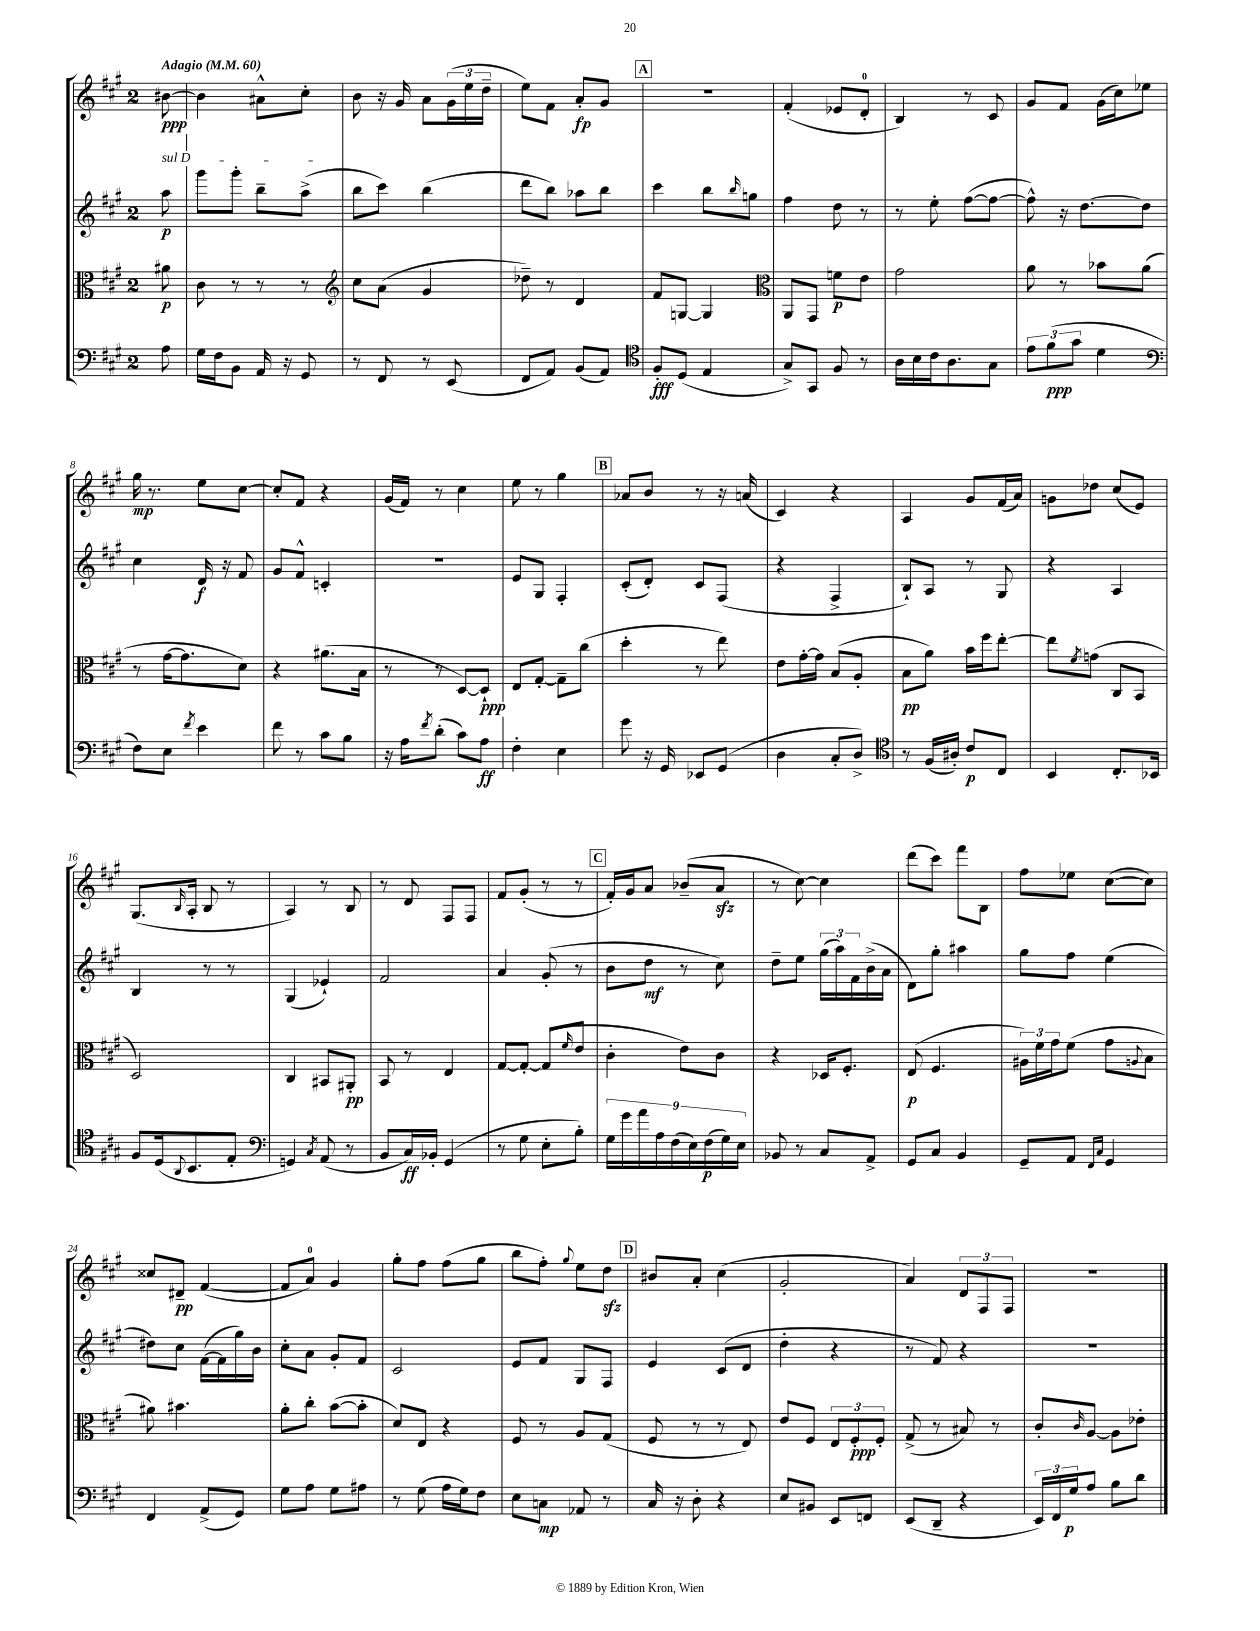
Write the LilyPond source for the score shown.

<<
\new StaffGroup <<
\new Staff = "s0" {
    \clef treble \key a \major \once \override Staff.TimeSignature.style = #'single-digit \time 2/4 \partial 8 \tempo "Adagio" 4 = 60
    bis'8~\ppp |
    bis'4 ais'8-^ cis''8-. |
    b'8 r16 gis'16 a'8 \tuplet 3/2 { gis'16( e''16 d''16-- } |
    e''8) fis'8 a'8-.\fp gis'8 |
    \mark \markup { \box "A" } R2 |
    fis'4-.( ees'8 d'8-0-. |
    b4) r8 cis'8 |
    gis'8 fis'8 gis'16( cis''16) ees''8 |
    gis''16\mp r8. e''8 cis''8~ |
    cis''8-. fis'8 r4 |
    gis'16( fis'16) r8 cis''4 |
    e''8 r8 gis''4 |
    \mark \markup { \box "B" } aes'8 b'8 r8 r16 a'16( |
    cis'4) r4 |
    a4 gis'8 fis'16( a'16) |
    g'8 des''8 cis''8( e'8) |
    gis8.( \grace { b16 } a16-. b8 r8 |
    a4) r8 b8 |
    r8 d'8 fis8 fis8 |
    fis'8 gis'8-.( r8 r8 |
    \mark \markup { \box "C" } fis'16-.) gis'16 a'8 bes'8--( a'8\sfz |
    r8 cis''8~) cis''4 |
    d'''8( cis'''8) fis'''8 b8 |
    fis''8 ees''8 cis''8~( cis''8) |
    cisis''8 dis'8--\pp fis'4~( |
    fis'8 a'8-0) gis'4 |
    gis''8-. fis''8 fis''8( gis''8 |
    b''8 fis''8-.) \appoggiatura { gis''8 } e''8 d''8\sfz |
    \mark \markup { \box "D" } bis'8 a'8-. cis''4( |
    gis'2-. |
    a'4) \tuplet 3/2 { d'8 fis8 fis8 } |
    R2 \bar "|." |
}
\new Staff = "s1" {
    \clef treble \key a \major \once \override Staff.TimeSignature.style = #'single-digit \time 2/4 \partial 8
    \once \override TextSpanner.bound-details.left.text = \markup { \italic "sul D" } a''8\p\startTextSpan |
    gis'''8 gis'''8-. b''8-- a''8->\stopTextSpan( |
    b''8 cis'''8) b''4( |
    d'''8 b''8) aes''8 b''8 |
    \mark \markup { \box "A" } cis'''4 b''8 \grace { b''16 } g''8 |
    fis''4 d''8 r8 |
    r8 e''8-. fis''8~( fis''8~ |
    fis''8-^) r16 d''8.~ d''8 |
    cis''4 d'16\f r16 fis'8 |
    gis'8 fis'8-^ c'4-. |
    R2 |
    e'8 gis8 fis4-. |
    \mark \markup { \box "B" } cis'8-.( d'8-.) cis'8 fis8( |
    r4 fis4-> |
    b8-!) a8 r8 gis8 |
    r4 a4 |
    b4 r8 r8 |
    gis4( ees'4-!) |
    fis'2 |
    a'4 gis'8-.( r8 |
    \mark \markup { \box "C" } b'8 d''8\mf r8 cis''8) |
    d''8-- e''8 \tuplet 3/2 { gis''16( a''16) fis'16 } b'16->( a'16 |
    d'8) gis''8-. ais''4 |
    gis''8 fis''8 e''4( |
    dis''8) cis''8 fis'16~( fis'16 gis''16) b'16 |
    cis''8-. a'8 gis'8-. fis'8 |
    cis'2 |
    e'8 fis'8 gis8 fis8 |
    \mark \markup { \box "D" } e'4 cis'8( d'8 |
    d''4-. r4 |
    r8 fis'8) r4 |
    r2 \bar "|." |
}
\new Staff = "s2" {
    \clef alto \key a \major \once \override Staff.TimeSignature.style = #'single-digit \time 2/4 \partial 8
    ais'8\p |
    cis'8 r8 r8 r8 |
    \clef treble cis''8 a'8( gis'4 |
    des''8--) r8 d'4 |
    \mark \markup { \box "A" } fis'8 g8~ g4 |
    \clef alto a,8 gis,8 f'8\p e'8 |
    gis'2 |
    a'8 r8 bes'8 a'8( |
    r8 gis'16~ gis'8. d'8) |
    r4 ais'8.( b16 |
    r8 r8 d8~) d8-!\ppp |
    e8 gis8~-. gis8-- cis''8( |
    \mark \markup { \box "B" } d''4-. r8 e''8) |
    e'8 gis'16~-. gis'16 b8( a8-. |
    b8\pp a'8) b'16 fis''16 e''8~-. |
    e''8 \acciaccatura { fis'8 } g'8( cis8 b,8 |
    d2) |
    cis4 bis,8 ais,8-.\pp |
    b,8 r8 e4 |
    gis8~ gis8~-. gis8( \grace { fis'16 } e'8 |
    \mark \markup { \box "C" } cis'4-. e'8) cis'8 |
    r4 des16 fis8.-. |
    e8\p( fis4. |
    \tuplet 3/2 { ais16) fis'16 gis'16 } fis'8( gis'8 \appoggiatura { a8 } b8 |
    ais'8) bis'4. |
    a'8-. cis''8-. b'8~( b'8-. |
    d'8) e8 r4 |
    fis8 r8 a8 gis8( |
    \mark \markup { \box "D" } fis8 r8 r8 e8) |
    e'8 fis8 \tuplet 3/2 { e8 fis8-.\ppp fis8-. } |
    gis8->( r8 bis8) r8 |
    cis'8-. \grace { cis'16 } a8~ a8 ees'8-. \bar "|." |
}
\new Staff = "s3" {
    \clef bass \key a \major \once \override Staff.TimeSignature.style = #'single-digit \time 2/4 \partial 8
    a8 |
    gis16 fis16 b,8 a,16 r16 gis,8 |
    r8 fis,8 r8 e,8( |
    fis,8 a,8) b,8( a,8) |
    \mark \markup { \box "A" } \clef tenor fis8-.\fff d8( e4 |
    gis8->) gis,8 fis8 r8 |
    a16 b16 cis'16 a8. gis8 |
    \tuplet 3/2 { e'8 fis'8\ppp( gis'8 } d'4 |
    \clef bass fis8) e8 \acciaccatura { fis'8 } e'4 |
    fis'8 r8 cis'8 b8 |
    r16 a16 \acciaccatura { fis'8 } d'8-.( cis'8) a8\ff |
    fis4-. e4 |
    \mark \markup { \box "B" } gis'8 r16 gis,16 ees,8 gis,8( |
    d4 cis8-. d8->) |
    \clef tenor r8 fis16( ais16-.) cis'8\p cis8 |
    b,4 cis8.-. bes,16 |
    fis8 d16( \appoggiatura { a,8 } b,8. e8-. |
    \clef bass g,4) \acciaccatura { cis8 } a,8( r8 |
    b,8 cis16\ff) bes,16-. gis,4( |
    r8 gis8 e8-. b8-.) |
    \mark \markup { \box "C" } \tuplet 9/8 { gis16 gis'16 a'16 a16 fis16( e16) fis16\p( gis16) e16 } |
    bes,8 r8 cis8 a,8-> |
    gis,8 cis8 b,4 |
    gis,8-- a,8 \grace { fis,16 cis16 } gis,4 |
    fis,4 a,8->( gis,8) |
    gis8 a8 gis8 ais8 |
    r8 gis8( a16 gis16) fis8 |
    e8 c8\mp aes,8 r8 |
    \mark \markup { \box "D" } cis16 r16 d8-. r4 |
    e8 bis,8 e,8 f,8 |
    e,8( d,8-- r4 |
    \tuplet 3/2 { e,16) fis,16 gis16\p } a8 b8 d'8 \bar "|." |
}
>>
>>
